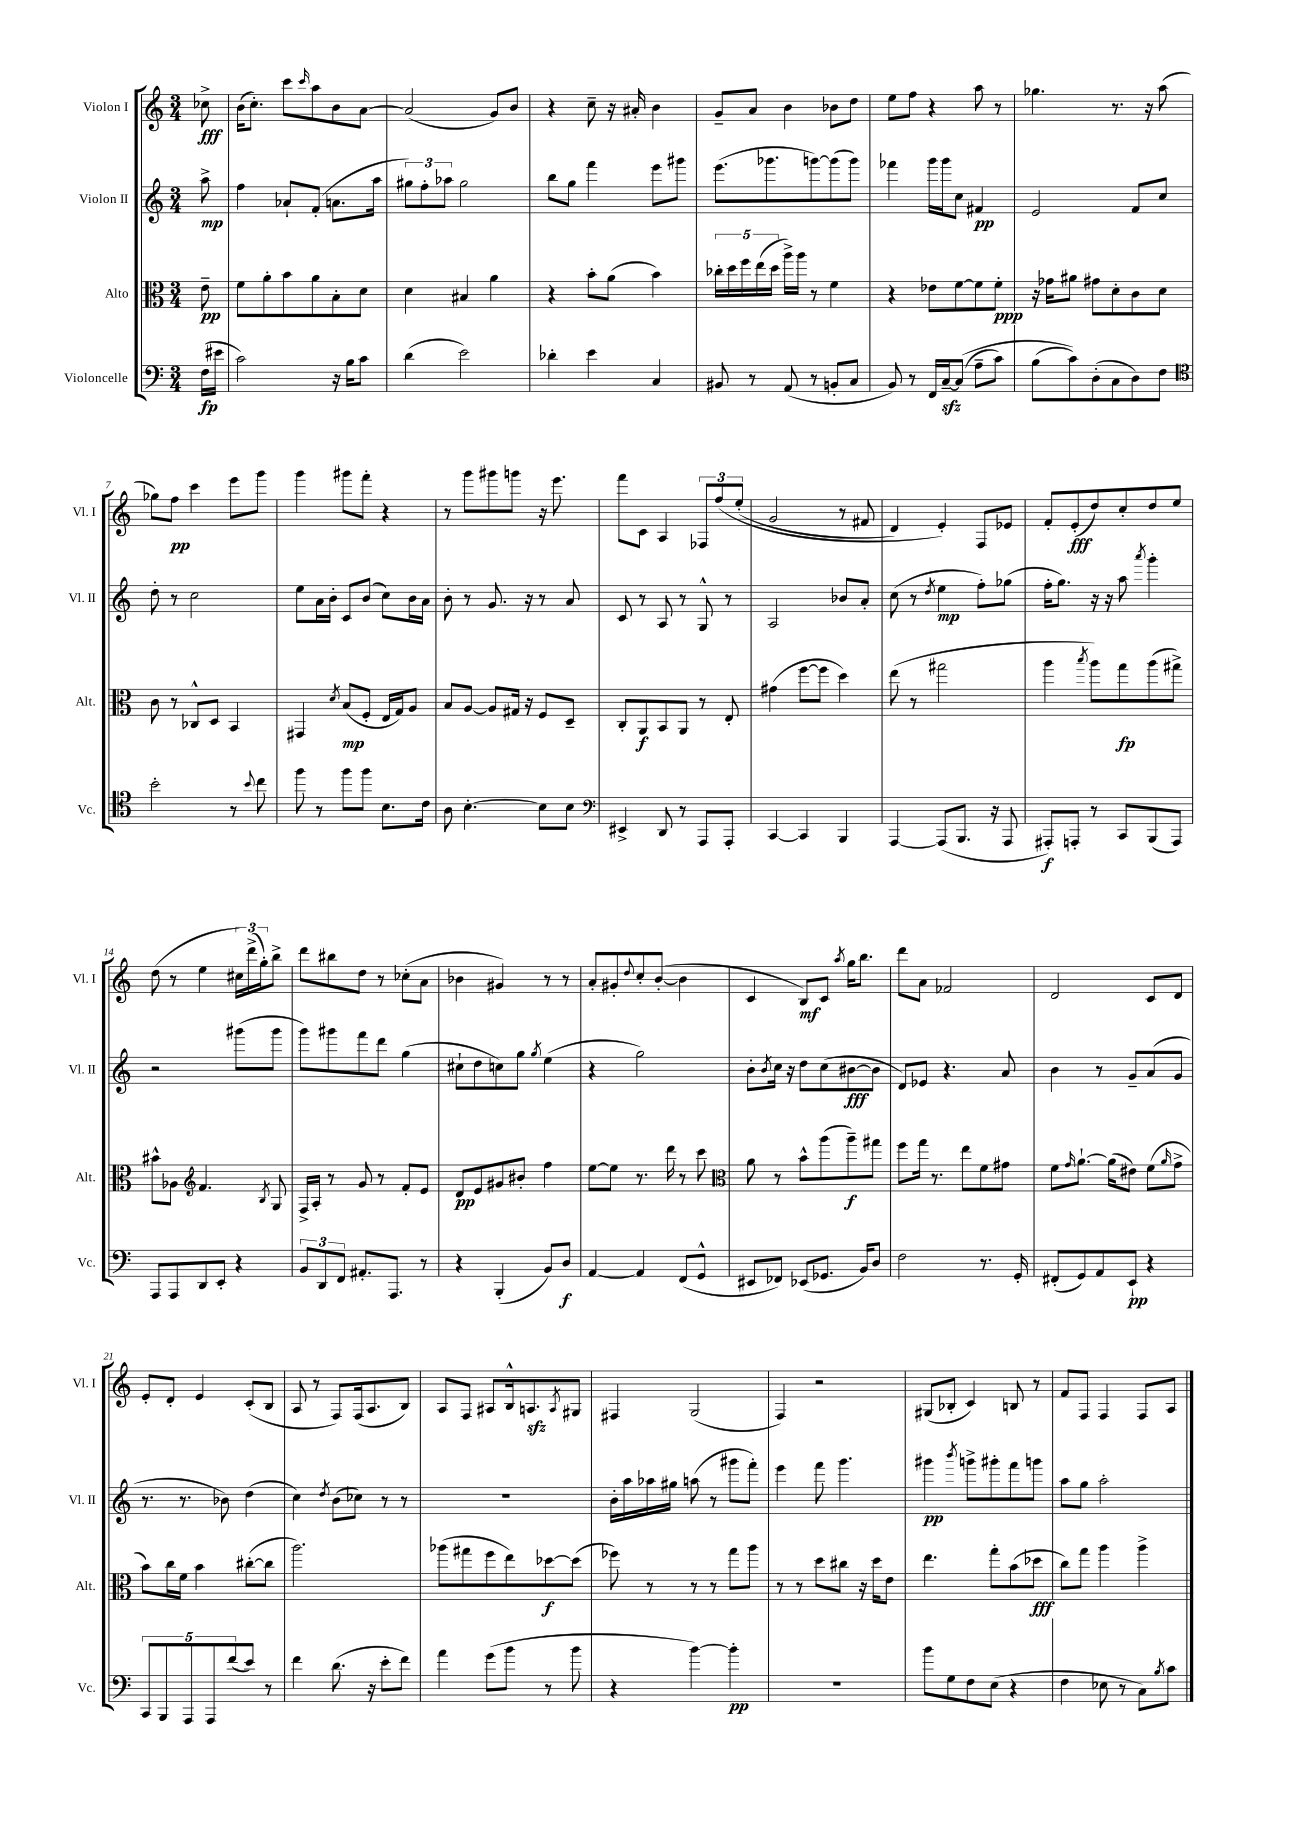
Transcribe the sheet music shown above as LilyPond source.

<<
\new StaffGroup <<
\new Staff = "s0" \with { instrumentName = "Violon I" shortInstrumentName = "Vl. I" } {
    \clef treble \key c \major \numericTimeSignature \time 3/4 \partial 8
    ces''8->\fff |
    b'16( c''8.-.) c'''8 \grace { c'''16 } a''8 b'8 a'8~ |
    a'2( g'8) b'8 |
    r4 c''8-- r16 ais'16-. b'4 |
    g'8-- a'8 b'4 bes'8 d''8 |
    e''8 f''8 r4 a''8 r8 |
    ges''4. r8. r16 a''8( |
    ges''8) f''8\pp c'''4 e'''8 g'''8 |
    g'''4 gis'''8 f'''8-. r4 |
    r8 g'''8 gis'''8 g'''8 r16 e'''8. |
    f'''8 c'8 a4 \tuplet 3/2 { fes8 f''8\( e''8-.( } |
    g'2 r8 fis'8 |
    d'4) e'4-.\) f8 ees'8 |
    f'8-. e'8-.\fff( d''8) c''8-. d''8 e''8 |
    d''8( r8 e''4 \tuplet 3/2 { cis''16) d'''16->( g''16-.) } b''8-> |
    d'''8 bis''8 d''8 r8 ces''8-.( a'8 |
    bes'4 gis'4) r8 r8 |
    a'8-. gis'8-. \appoggiatura { d''8 } c''8-. b'8~-.( b'4 |
    c'4 b8\mf) c'8 \acciaccatura { a''8 } g''16 b''8. |
    d'''8 a'8 fes'2 |
    d'2 c'8 d'8 |
    e'8-. d'8-. e'4 c'8-.( b8 |
    a8 r8 f8) f16( a8. b8) |
    a8 f8 ais8 b16-^ a8.\sfz \acciaccatura { a8 } gis8 |
    fis4 g2( |
    f4) r2 |
    gis8( bes8-. c'4) b8 r8 |
    f'8 f8 f4 f8 a8 \bar "|." |
}
\new Staff = "s1" \with { instrumentName = "Violon II" shortInstrumentName = "Vl. II" } {
    \clef treble \key c \major \numericTimeSignature \time 3/4 \partial 8
    a''8->\mp |
    f''4 aes'8-! f'8-.( a'8. a''16 |
    \tuplet 3/2 { gis''8) f''8-. aes''8 } gis''2 |
    b''8 g''8 f'''4 e'''8 gis'''8 |
    e'''8.( ges'''8. g'''8~) g'''8( g'''8) |
    fes'''4 g'''16 g'''16 c''8 fis'4\pp |
    e'2 f'8 c''8 |
    d''8-. r8 c''2 |
    e''8 a'16 b'16-. c'8 b'8( c''8) b'16 a'16 |
    b'8-. r8 g'8. r16 r8 a'8 |
    c'8 r8 a8 r8 g8-^ r8 |
    a2 bes'8 a'8-. |
    c''8( r8 \acciaccatura { d''8 } e''4\mp f''8-.) ges''8( |
    f''16-. g''8.) r16 r16 a''8 \acciaccatura { a'''8 } g'''4-. |
    r2 gis'''8( gis'''8 |
    g'''8) gis'''8 f'''8 d'''8 g''4( |
    cis''8-! d''8 c''8) g''8 \acciaccatura { g''8 } e''4( |
    r4 g''2) |
    b'8-. \acciaccatura { b'8 } c''16 r16 d''8 c''8( bis'8~\fff bis'8 |
    d'8) ees'8 r4. a'8 |
    b'4 r8 g'8-- a'8( g'8 |
    r8. r8. bes'8) d''4( |
    c''4) \acciaccatura { d''8 } b'8( ces''8) r8 r8 |
    R2. |
    b'16-. a''16 aes''16 gis''16 a''8( r8 gis'''8 f'''8-.) |
    e'''4 f'''8 g'''4. |
    gis'''4\pp \acciaccatura { b'''8 } g'''8-> gis'''8-. f'''8 g'''8 |
    a''8 g''8 a''2-. \bar "|." |
}
\new Staff = "s2" \with { instrumentName = "Alto" shortInstrumentName = "Alt." } {
    \clef alto \key c \major \numericTimeSignature \time 3/4 \partial 8
    e'8--\pp |
    f'8 a'8-. b'8 a'8 b8-. d'8 |
    d'4 bis4 a'4 |
    r4 b'8-. a'8( b'4) |
    \tuplet 5/4 { ces''16-. d''16 f''16 e''16( d''16 } a''16->) a''16 r8 f'4 |
    r4 ees'8 f'8~ f'8 f'8-.\ppp |
    r16 ges'16 ais'8 gis'8 d'8-. c'8 d'8 |
    c'8 r8 ces8-^ d8 b,4 |
    gis,4 \acciaccatura { d'8 } b8\mp( f8-. e16 g16) a8 |
    b8 a8~ a8 gis16 r16 f8 d8-- |
    c8-. a,8\f b,8 a,8 r8 e8-. |
    gis'4( f''8~ f''8 d''4) |
    e''8( r8 gis''2 |
    a''4 \acciaccatura { b''8 } a''8) g''8\fp a''8( gis''8->) |
    bis'8-^ aes8 \clef treble f'4. \acciaccatura { b8 } g8 |
    f16-> a16-. r8 g'8 r8 f'8-. e'8 |
    d'8\pp e'8 gis'8 bis'8-. f''4 |
    e''8~ e''8 r8. d'''16 r8 c'''8 |
    \clef alto a'8 r8 b'8-^ a''8( a''8--\f) gis''8 |
    f''8 g''16 r8. e''8 f'8 gis'8 |
    f'8 \grace { g'16 } a'8.~-! a'16( eis'8) f'8( \grace { a'16 } g'8-> |
    b'8) c''16 f'16 b'4 cis''8~-.( cis''8 |
    a''2.) |
    aes''8( gis''8 f''8 e''8) des''8~\f des''8( |
    fes''8) r8 r8 r8 g''8 a''8 |
    r8 r8 d''8 cis''8 r16 d''16 e'8 |
    e''4. g''8-. b'8( des''8\fff |
    c''8) g''8 a''4 a''4-> \bar "|." |
}
\new Staff = "s3" \with { instrumentName = "Violoncelle" shortInstrumentName = "Vc." } {
    \clef bass \key c \major \numericTimeSignature \time 3/4 \partial 8
    f16\fp( eis'16 |
    c'2) r16 b16 c'8 |
    d'4( e'2) |
    des'4-. e'4 c4 |
    bis,8 r8 a,8( r8 b,8-. c8 |
    b,8) r8 f,16 c16~--\sfz c8(\( a8-- c'8) |
    b8( c'8)\) d8-.( c8 d8) f8 |
    \clef tenor b'2-. r8 \appoggiatura { b'8 } c''8 |
    f''8 r8 f''8 f''8 b8. c'16 |
    a8 b4.~-. b8 b8 |
    \clef bass eis,4-> d,8 r8 a,,8 a,,8-. |
    c,4~ c,4 b,,4 |
    a,,4~ a,,8( b,,8. r16 a,,8 |
    ais,,8-.\f) a,,8-. r8 c,8 b,,8( a,,8) |
    a,,8 a,,8 d,8 e,8-. r4 |
    \tuplet 3/2 { b,8 d,8 f,8 } ais,8.-. a,,8. r8 |
    r4 b,,4-.( b,8) d8\f |
    a,4~ a,4 f,8( g,8-^ |
    eis,8 fes,8) ees,8( ges,8. b,16) d8 |
    f2 r8. g,16-. |
    fis,8-.( g,8) a,8 e,8-!\pp r4 |
    \tuplet 5/4 { c,8 b,,8 a,,8 a,,8 f'8( } e'8) r8 |
    f'4 d'8.( r16 e'8-. f'8) |
    a'4 g'8( b'8 r8 b'8 |
    r4 b'4~) b'4-.\pp |
    R2. |
    b'8 g8 f8 e8( r4 |
    f4 ees8 r8 c8) \acciaccatura { b8 } c'8 \bar "|." |
}
>>
>>
